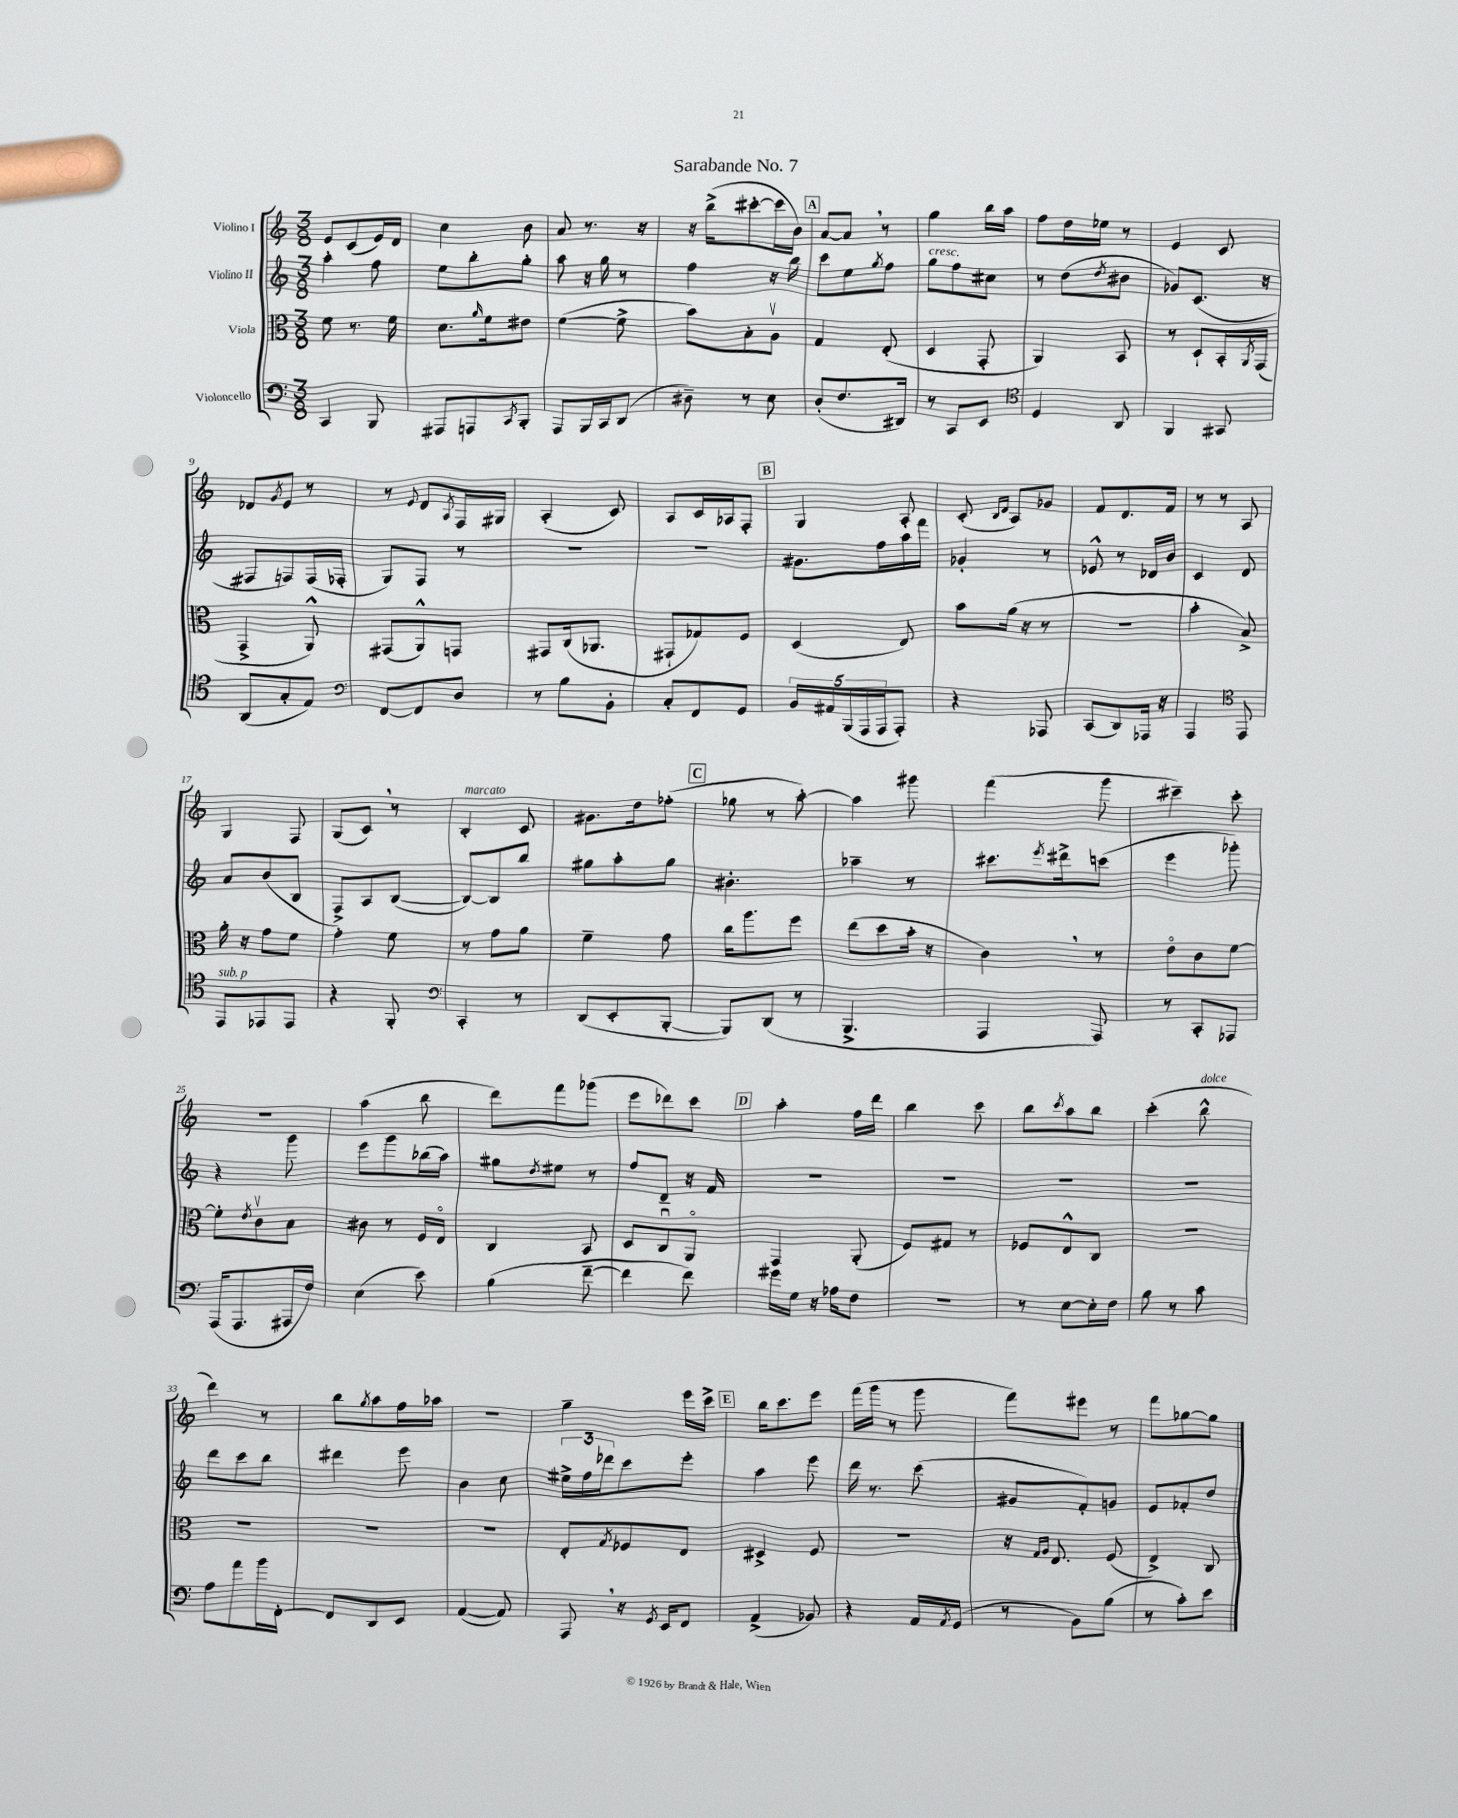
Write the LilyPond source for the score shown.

\header { title = "Sarabande No. 7" }
<<
\new StaffGroup <<
\new Staff = "s0" \with { instrumentName = "Violino I" } {
    \clef treble \key c \major \numericTimeSignature \time 3/8
    e'8 c'8( e'16) d'16 |
    c''4 b'8 |
    a'8 r8. r16 |
    r16 b''16->( cis'''8~-. cis'''16 b'16) |
    \mark \markup { \box "A" } a'8~ a'8 \breathe r8 |
    g''4 b''16 a''16 |
    f''8 d''16 ees''16 r8 |
    e'4 c'8 |
    des'8 \acciaccatura { g'8 } e'8 r8 |
    r8 \appoggiatura { e'8 } d'8 \acciaccatura { a8 } f16 gis16 |
    a4-.( c'8) |
    a8 c'16 aes16 f8-. |
    \mark \markup { \box "B" } g4 a8-. |
    c'8-.( \grace { b16 d'16 } a8) ges'8 |
    f'8 d'8. f'16 |
    r8 r8 a8 |
    g4 f8 |
    g8( c'8) \breathe r8 |
    b4-.^\markup { \italic "marcato" } c'8 |
    gis'8. d''16 fes''8-.( |
    \mark \markup { \box "C" } ges''8 r8 a''8~-.) |
    a''4 gis'''8 |
    f'''4( g'''8 |
    cis'''4--) cis'''8-. |
    R4. |
    a''4( b''8 |
    d'''8) f'''8 ges'''8( |
    e'''8 des'''8) c'''8 |
    \mark \markup { \box "D" } a''4-. f''16 d'''16 |
    b''4 c'''8 |
    b''8 \acciaccatura { c'''8 } a''8 b''8 |
    c'''4-.( b''8-^^\markup { \italic "dolce" } |
    d'''4) r8 |
    b''8 \acciaccatura { g''8 } a''8 f''16 aes''16 |
    R4. |
    g''4-- e'''16 c'''16-> |
    \mark \markup { \box "E" } b''16 c'''8. e'''8 |
    f'''16( g'''16 r8 g'''8 |
    f'''8) eis'''8 r8 |
    f'''8 ges''8~ ges''8 \bar "|." |
}
\new Staff = "s1" \with { instrumentName = "Violino II" } {
    \clef treble \key c \major \numericTimeSignature \time 3/8
    a''4-. f''8 |
    e''8 b''8-. g''8-. |
    a''8 r16 g''16 r8 |
    f''4 r16 b''16 |
    \mark \markup { \box "A" } c'''8 e''8 \acciaccatura { g''8 } f''8 |
    g''8^\markup { \italic "cresc." } f''8 cis''8 |
    r8 d''8( \acciaccatura { d''8 } bis'8 |
    ges'8) c'8.( r16 |
    fis8 f8) f16( fes16-. |
    g8) f8 r8 |
    R4. |
    R4. |
    \mark \markup { \box "B" } gis'8. f''16 a''16 f'''16 |
    ges'4-. r8 |
    ees'8-^ r8 des'16 b'16 |
    c'4 d'8 |
    a'8 b'8( b8 |
    f8->) a8 b8~( |
    b8~) b8 b''8 |
    gis''8 a''8-. gis''8 |
    \mark \markup { \box "C" } bis'4.-. |
    aes''4-- r8 |
    cis'''8. \acciaccatura { e'''8 } dis'''16-> c'''8( |
    e'''4 ges'''8-.) |
    r4 g'''8 |
    e'''8 g'''8 bes''16( a''16) |
    gis''8 \acciaccatura { d''8 } eis''8 r8 |
    f''8 d'8-- r16 f'16 |
    \mark \markup { \box "D" } R4. |
    R4. |
    R4. |
    R4. |
    d'''8 c'''8 b''8 |
    dis'''4 e'''8 |
    b'4 c''8 |
    \tuplet 3/2 { eis''16-> f''16 des'''16 } c'''8 e'''8-. |
    \mark \markup { \box "E" } a''4 e'''8 |
    d'''16 r8. c'''8( |
    gis'8 f'8-.) g'8 |
    e'8 fes'8-. d''8 \bar "|." |
}
\new Staff = "s2" \with { instrumentName = "Viola" } {
    \clef alto \key c \major \numericTimeSignature \time 3/8
    f'8 r8. f'16 |
    d'8. \grace { a'16 } f'16 eis'8 |
    f'4~( f'8-> |
    b'8) b8-. a8\upbow |
    \mark \markup { \box "A" } g4 e8-.( |
    d4 g,8-. |
    a,4) b,8 |
    r8 d8-! b,16-. \acciaccatura { a,8 } g,16( |
    g,4-> a,8-^) |
    gis,8( a,8-^) g,8 |
    gis,8 c16( aes,8. |
    gis,8-! ges8) f8 |
    \mark \markup { \box "B" } d4( e8) |
    b'8 a'16( r16 r8 |
    R4. |
    b'4-. b8->) |
    a'16-. r16 g'8 f'8 |
    g'4-. f'8 |
    r8 g'8 a'8 |
    f'4-- g'8 |
    \mark \markup { \box "C" } c''16 a''8. f''8 |
    e''8( d''8 b'16-. r16 |
    c'4) \breathe r8 |
    e'8\flageolet c'8 f'8~ |
    f'8-. \acciaccatura { e'8 } c'8\upbow b8 |
    cis'8 r8 f16 e16\flageolet |
    c4 b,8 |
    d8 c8\downbow a,8\flageolet |
    \mark \markup { \box "D" } g,4 a,8-.( |
    f8) gis8 r8 |
    fes8 e8-^ c8 |
    R4. |
    R4. |
    R4. |
    R4. |
    e8-. \acciaccatura { g8 } fes8 e8 |
    \mark \markup { \box "E" } dis4-> f8 |
    R4. |
    r16 \grace { g16 a16 } e8. f8( |
    e4->) c8 \bar "|." |
}
\new Staff = "s3" \with { instrumentName = "Violoncello" } {
    \clef bass \key c \major \numericTimeSignature \time 3/8
    c,4 b,,8 |
    ais,,8 a,,8 \acciaccatura { c,8 } b,,8-. |
    a,,8 b,,16 c,16 d,8( |
    dis8--) r8 e8 |
    \mark \markup { \box "A" } d8-.( f8. dis,16) |
    r8 c,8 e,8 |
    \clef tenor d4 a,8 |
    f,4 gis,8 |
    a,8( g8-. e8) |
    \clef bass f,8~ f,8 d8 |
    r8 b8 b,8-. |
    c8-. f,8 g,8 |
    \mark \markup { \box "B" } \tuplet 5/4 { b,16 ais,16 b,,16( a,,16 a,,16 } a,,8-.) |
    r4 aes,,8 |
    c,8( d,8) aes,,16 r16 |
    a,,4 \clef tenor e,8 |
    e,8^\markup { \italic "sub. p" } ees,8 ees,8 |
    r4 f,8-. |
    \clef bass c,4-. r8 |
    d,8( e,8-. b,,8~-. |
    \mark \markup { \box "C" } b,,8) d,8( r8 |
    b,,4.-> |
    a,,4 a,,8) |
    r8 c,8-. aes,,8 |
    a,,16( a,,8. ais,,16 f16) |
    e4( e'8) |
    b4( f'8~-- |
    f'4 f'8) |
    \mark \markup { \box "D" } gis'16 g16 r16 aes16 f8 |
    R4. |
    r8 e8~ e16-. f16 |
    b8 r8 c'8 |
    a8 a'8 b'16 f,16~-. |
    f,8 d,8 e,8 |
    a,4~( a,8) |
    a,,8 \breathe r16 \acciaccatura { g,8 } e,16 f,8 |
    \mark \markup { \box "E" } a,4->( bes,8) |
    r4 a,16 \acciaccatura { a,8 } g,16( |
    r8 b,8) b8( |
    r8 c'8-.) e'8 \bar "|." |
}
>>
>>
